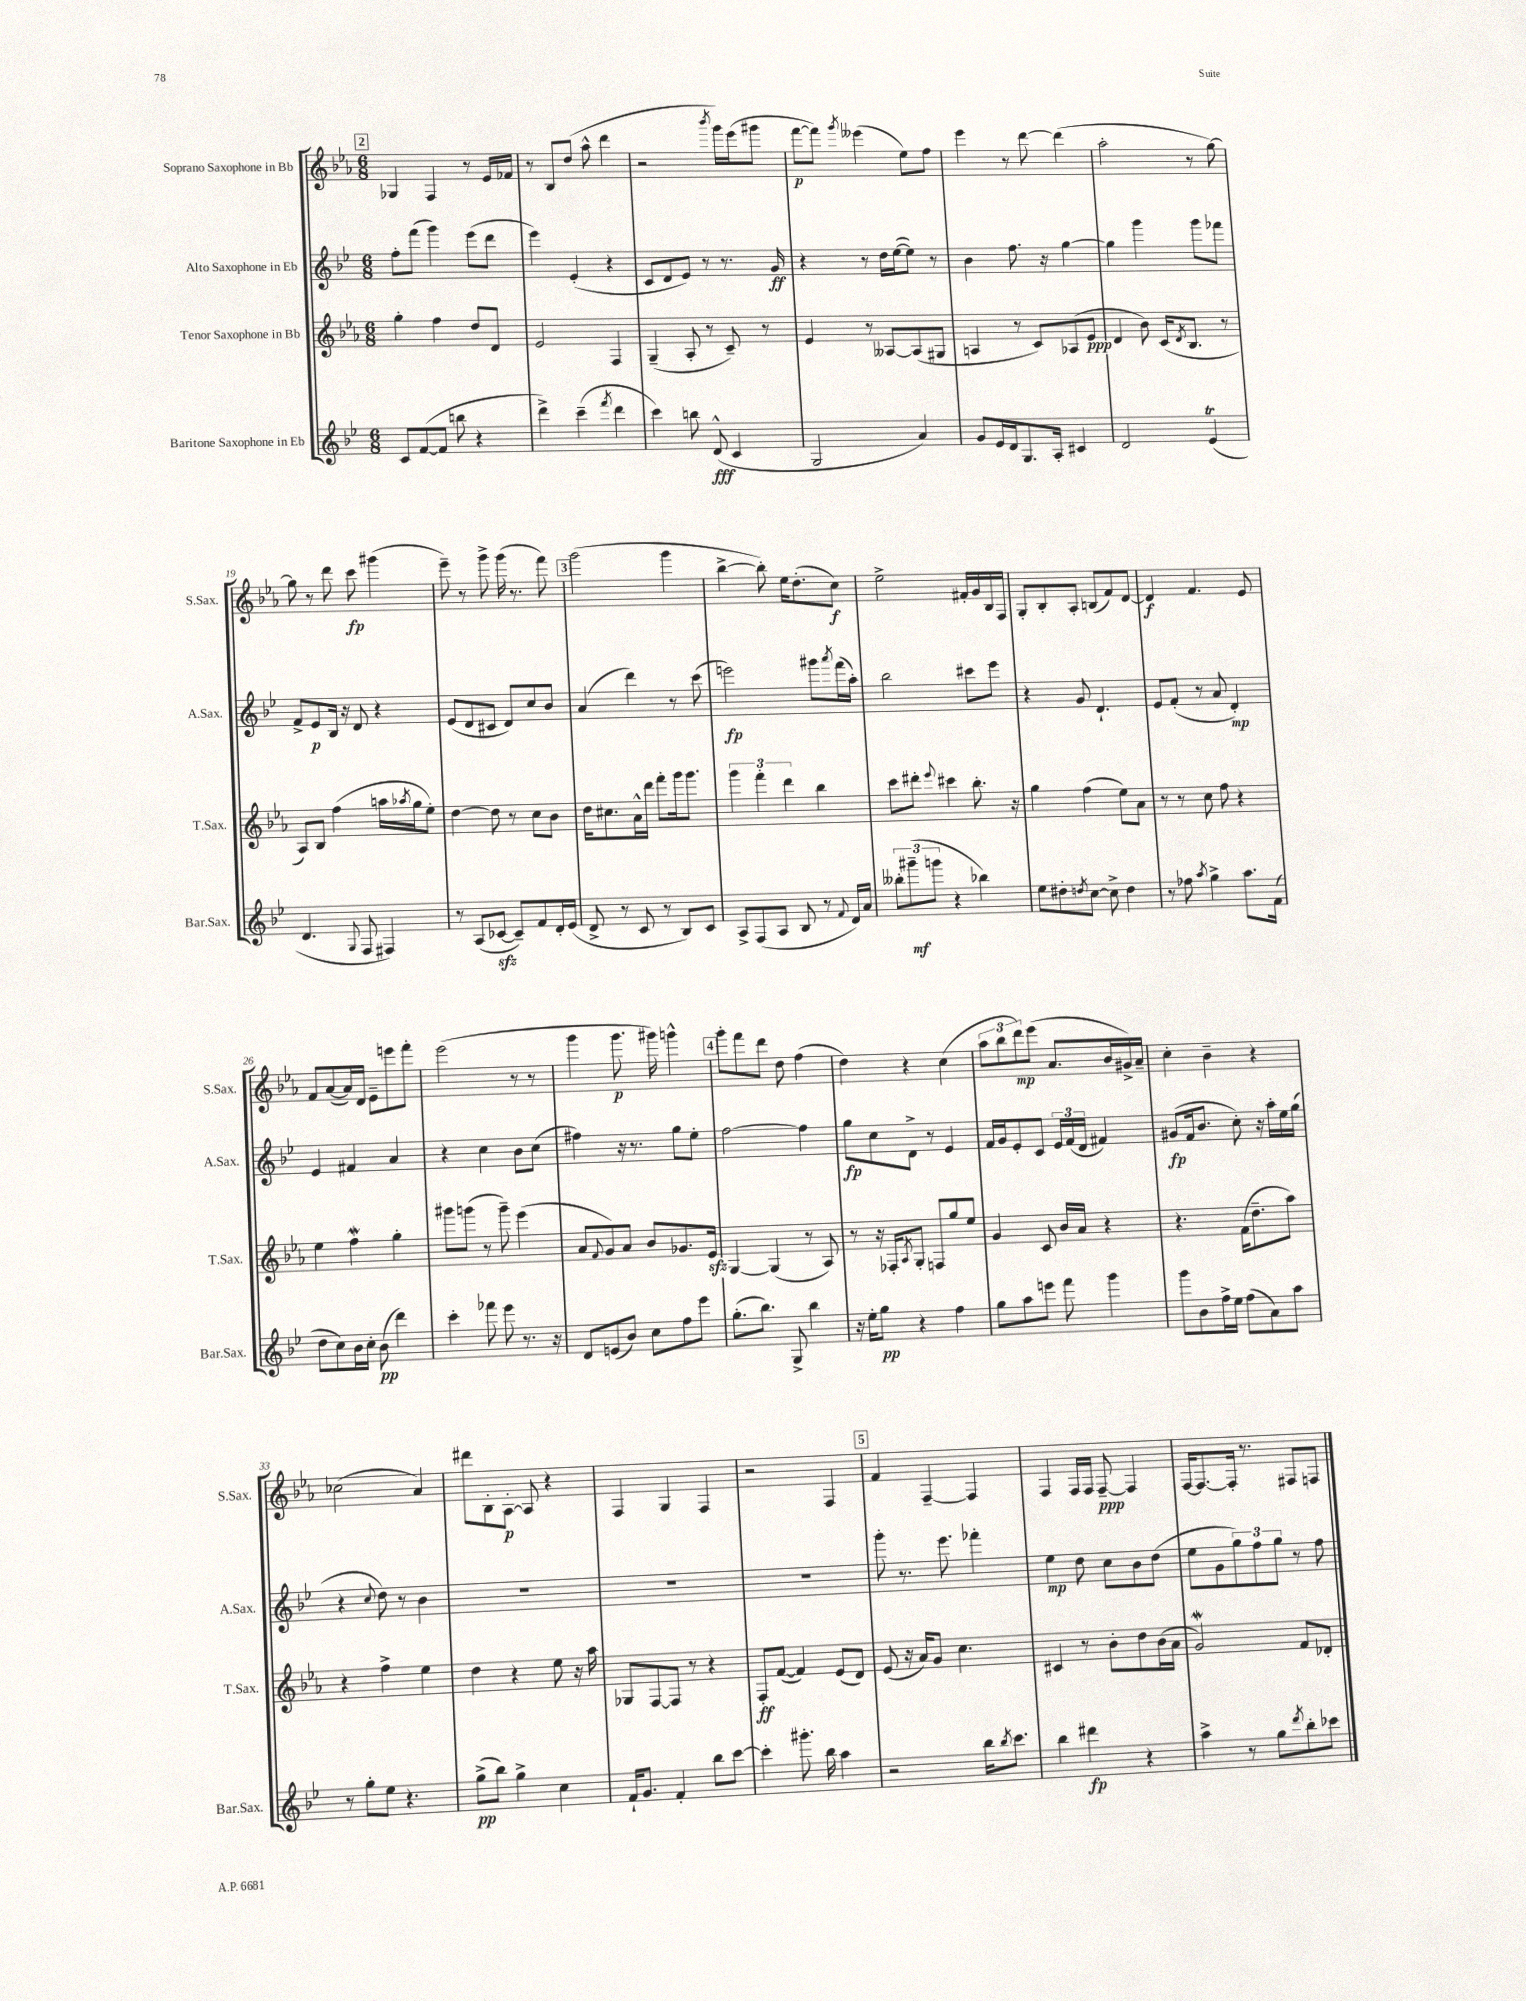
<<
\new StaffGroup <<
\new Staff = "s0" \with { instrumentName = "Soprano Saxophone in Bb" shortInstrumentName = "S.Sax." } {
    \clef treble \key ees \major \numericTimeSignature \time 6/8
    \mark \markup { \box "2" } ges4 f4 r8 ees'16 fes'16 |
    r8 bes8 d''8( aes''8-^ d'''4 |
    r2 \acciaccatura { bes'''8 } g'''16) ees'''16( gis'''8 |
    f'''8~\p f'''8) \acciaccatura { g'''8 } eeses'''4( ees''8) f''8 |
    ees'''4 r8 d'''8~ d'''4( |
    aes''2-. r8 g''8~) |
    g''8 r8 d'''8 c'''8\fp gis'''4( |
    ees'''8--) r8 g'''8-> g'''16( r8. f'''8) |
    \mark \markup { \box "3" } g'''2( g'''4 |
    bes''4~-> bes''8-.) ees''16 d''8.-.( c''8\f) |
    ees''2-> fis'16-. g'16 bes16 f16 |
    g8-. bes8-. aes8-. b8( f'8) d'8~ |
    d'4\f f'4. ees'8 |
    f'8 aes'8~( aes'16) d'16 ees'8-- e'''8 f'''8-. |
    ees'''2( r8 r8 |
    g'''4 g'''8.\p gis'''16) g'''4-^ |
    \mark \markup { \box "4" } g'''8-. f'''8 d'''8 d''8 f''4( |
    d''4) r4 c''4( |
    \tuplet 3/2 { aes''8 bes''8 d'''8\mp) } ees'''8( aes'8. bes'16 gis'16->) aes'16-- |
    c''4-. bes'4-- r4 |
    ces''2( aes'4) |
    dis'''8 bes8-. aes8~-.\p aes8 r4 |
    f4 g4 f4 |
    r2 f4 |
    \mark \markup { \box "5" } f'4 f4~-- f4 |
    f4 f16 f16 f8~--\ppp f4 |
    f16~ f8.~ f16-. r8. fis8 f8 \bar "|." |
}
\new Staff = "s1" \with { instrumentName = "Alto Saxophone in Eb" shortInstrumentName = "A.Sax." } {
    \clef treble \key bes \major \numericTimeSignature \time 6/8
    \mark \markup { \box "2" } f''8-. f'''8( g'''4) ees'''8( d'''8 |
    ees'''4) ees'4-.( r4 |
    c'8 d'8 ees'8) r8 r8. g'16\ff |
    r4 r8 d''16 ees''16~( ees''8) r8 |
    bes'4 f''8. r16 g''4~ |
    g''4 g'''4 g'''8 fes'''8 |
    f'8-> ees'8\p bes16 r16 d'8 r4 |
    ees'8( d'8 cis'8 d'8) c''8 bes'8 |
    \mark \markup { \box "3" } a'4( d'''4) r8 c'''8( |
    e'''2\fp) gis'''8 \acciaccatura { a'''8 } f'''16( a''16-.) |
    bes''2 cis'''8 ees'''8 |
    r4 g'8 d'4.-! |
    ees'8 f'8-.( r8 a'8 d'4-.\mp) |
    ees'4 fis'4 a'4 |
    r4 c''4 bes'8 c''8( |
    fis''4) r16 r8. g''8 ees''8-. |
    \mark \markup { \box "4" } f''2~ f''4 |
    g''8\fp c''8 d'8-> r8 ees'4 |
    f'16 g'16 ees'8-. c'8 \tuplet 3/2 { ees'16 f'16( d'16 } fis'4) |
    gis'8\fp( f'16 bes'8. c''8-.) r16 a''16-. ees''16 g''16( |
    r4 \appoggiatura { c''8 } d''8) r8 bes'4 |
    R2. |
    R2. |
    R2. |
    \mark \markup { \box "5" } g'''8-. r8. ees'''8. fes'''4-. |
    ees''4\mp d''8 c''8 bes'8 d''8( |
    ees''8 g'8 \tuplet 3/2 { g''8) f''8 g''8 } r8 f''8 \bar "|." |
}
\new Staff = "s2" \with { instrumentName = "Tenor Saxophone in Bb" shortInstrumentName = "T.Sax." } {
    \clef treble \key ees \major \numericTimeSignature \time 6/8
    \mark \markup { \box "2" } g''4-. f''4 d''8 d'8 |
    ees'2 f4 |
    g4--( aes8-. r8 c'8--) r8 |
    ees'4 r8 aeses8~ aeses8( gis8 |
    a4 r8 c'8) aes8( ees'8\ppp |
    d'4 bes'8) c'16( \acciaccatura { d'8 } bes8. r8 |
    aes8) bes8 f''4( a''16 \acciaccatura { aes''8 } g''16 ees''8-.) |
    d''4~ d''8 r8 c''8 bes'8 |
    \mark \markup { \box "3" } d''16 cis''8. aes'16-^ d'''16 f'''8-. g'''16 g'''8. |
    \tuplet 3/2 { g'''4 f'''4-. d'''4 } bes''4 |
    c'''8 dis'''8-. \appoggiatura { ees'''8 } cis'''4 bes''8.-. r16 |
    g''4 f''4( ees''8) aes'8 |
    r8 r8 c''8 f''8 r4 |
    ees''4 f''4\mordent g''4-. |
    gis'''8 g'''8( r8 g'''8--) ees'''4( |
    aes'8 \appoggiatura { f'8 } g'8) aes'8 bes'8 ges'8. ees'16\sfz |
    \mark \markup { \box "4" } g4~ g4( r8 aes8) |
    r8 r16 fes16-. \acciaccatura { aes8 } g8-. f8 g''8 ees''8 |
    g'4 c'8 bes'16 aes'16 r4 |
    r4. f'16( d''8.-- aes''8) |
    r4 f''4-> ees''4 |
    d''4 r4 ees''8 r16 aes''16 |
    ges8 f8~ f8 r8 r4 |
    f8-.\ff f'8~( f'4) ees'8( d'8) |
    \mark \markup { \box "5" } ees'8( r16 aes'16) g'8 c''4. |
    cis'4 r8 bes'8-. d''8 bes'16( aes'16 |
    g'2\mordent) f'8 des'8-. \bar "|." |
}
\new Staff = "s3" \with { instrumentName = "Baritone Saxophone in Eb" shortInstrumentName = "Bar.Sax." } {
    \clef treble \key bes \major \numericTimeSignature \time 6/8
    \mark \markup { \box "2" } c'8 f'8~( f'8 b''8 r4 |
    d'''4->) c'''4--( \acciaccatura { f'''8 } d'''4 |
    c'''4) b''8 d'8-^\fff( c'4 |
    g2 a'4) |
    g'8 ees'16 d'16 g8. a16-. cis'4 |
    d'2 ees'4\trill( |
    d'4. \appoggiatura { g8 } f8 fis4) |
    r8 a8( ces'8~\sfz ces'8--) f'8 d'16-. ees'16( |
    \mark \markup { \box "3" } d'8-> r8 c'8 r8 bes8) c'8 |
    a8-> f8( a8 bes8 r8 \appoggiatura { f'8 } d'16) a'16 |
    \tuplet 3/2 { beses''8-. gis'''8--\mf( g'''8 } r4 bes''4) |
    ees''8 dis''8-. \acciaccatura { d''8 } c''8~ c''8-> d''4 |
    r8 fes''8 \acciaccatura { a''8 } g''4-> a''8. f'16( |
    d''8 c''8) bes'16 c''16-. bes'8\pp( d'''4) |
    c'''4-. fes'''8 ees'''8 r8. r16 |
    d'8 e'8( bes'8) c''8 f''8 ees'''8 |
    \mark \markup { \box "4" } g''8.-.( bes''8.) g8-> bes''4 |
    r16 ees''16-. g''8\pp r4 f''4 |
    g''8 a''8 e'''8 f'''8 g'''4 |
    g'''8 bes'8 f''16-> ees''16 f''8( a'8) a''8 |
    r8 g''8-. ees''8 r4. |
    g''8->\pp( bes''8) g''4-> c''4 |
    f'16-! g'8. f'4-. bes''8 c'''8~ |
    c'''4-. gis'''8.-. bes''16 a''4 |
    \mark \markup { \box "5" } r2 bes''16 \acciaccatura { bes''8 } c'''8. |
    bes''4 dis'''4\fp r4 |
    a''4-> r8 g''8 \acciaccatura { d'''8 } bes''8-. ces'''8 \bar "|." |
}
>>
>>
\layout { \context { \Score currentBarNumber = #13 } }
